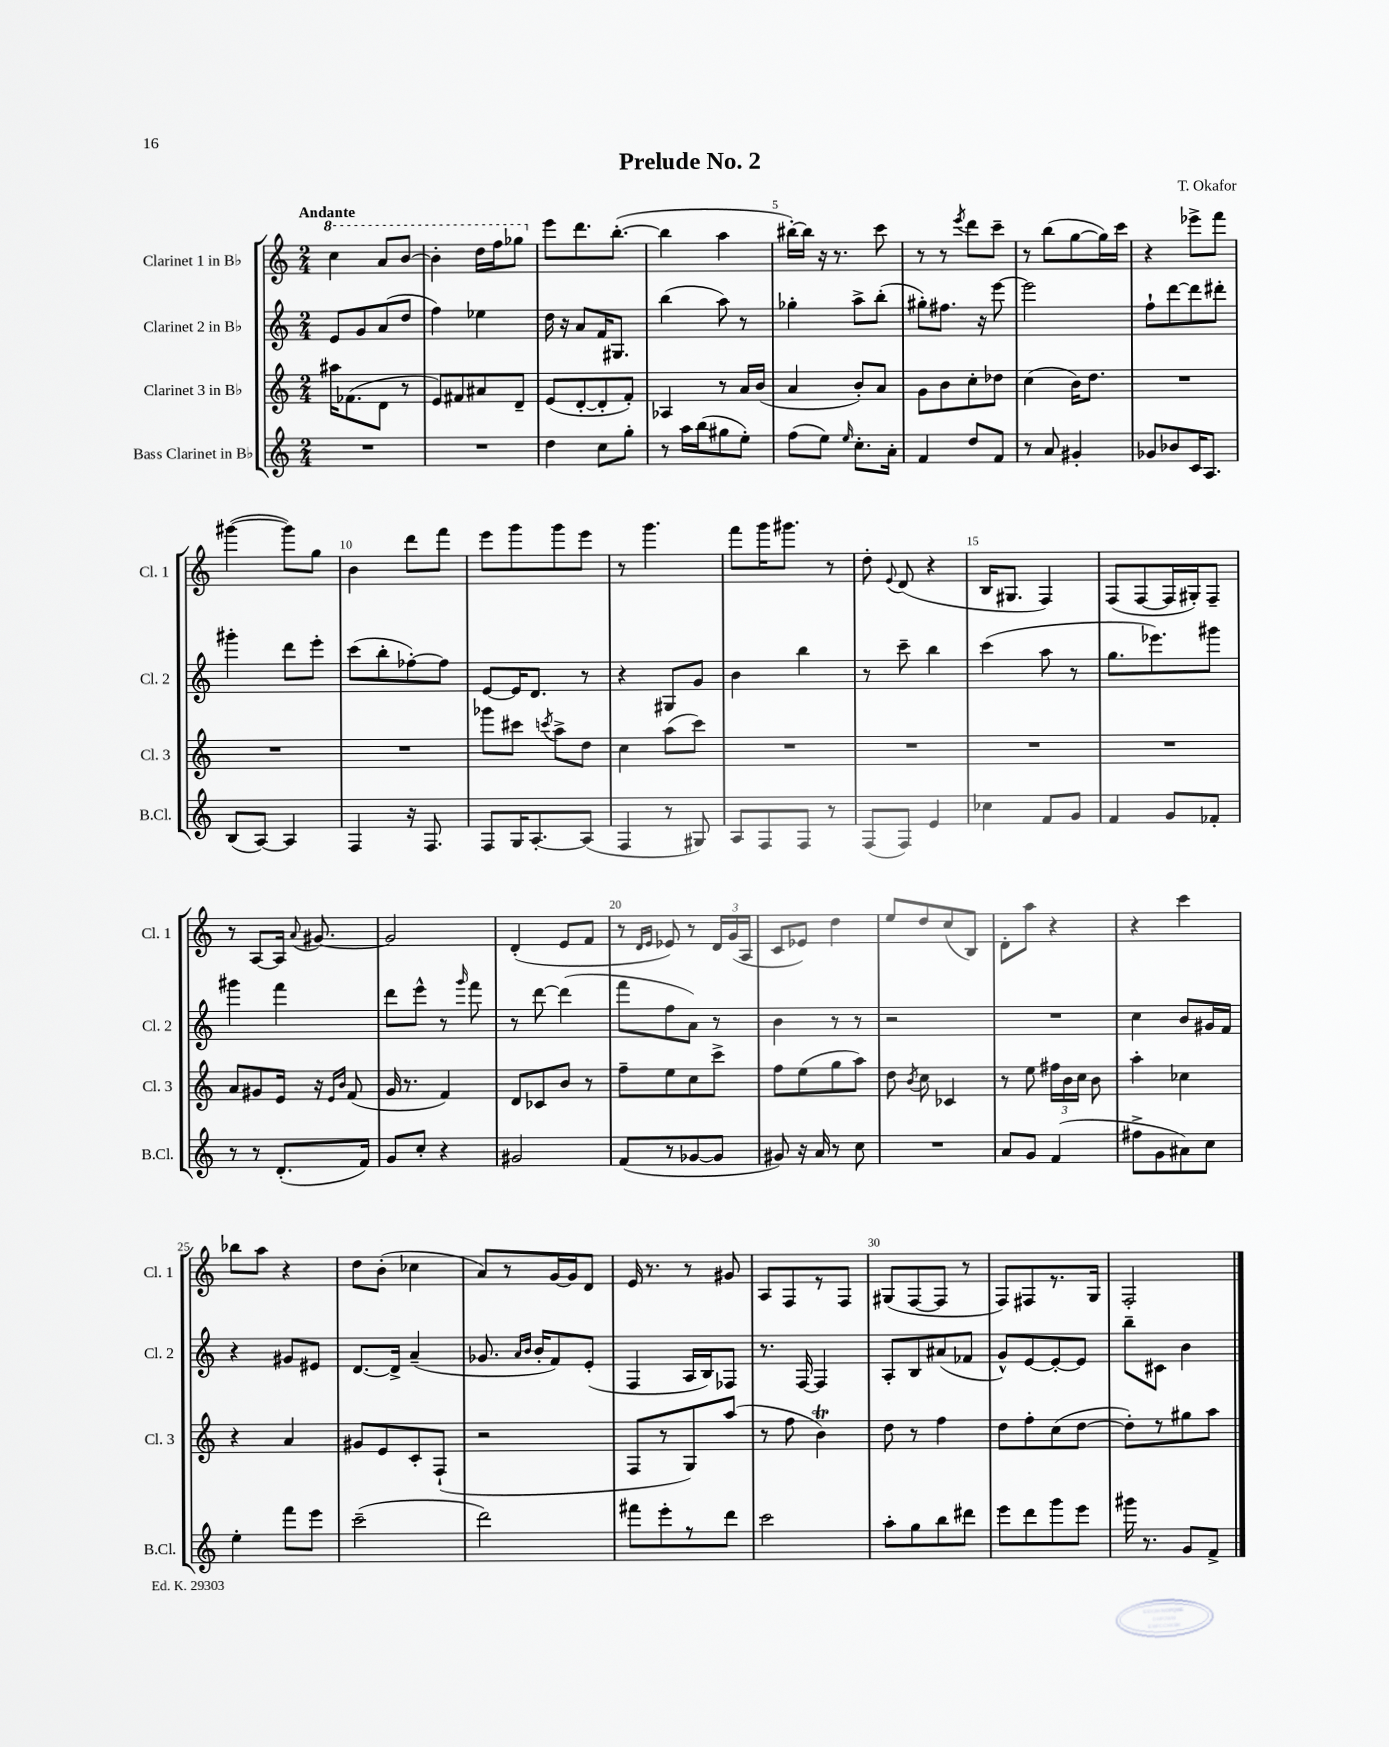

**kern	**kern	**kern	**kern
*staff4	*staff3	*staff2	*staff1
*clefG2	*clefG2	*clefG2	*clefG2
*k[]	*k[]	*k[]	*k[]
*M2/4	*M2/4	*M2/4	*M2/4
2r	16aa#	8e	4ccc
.	(8.f-	.	.
.	.	8g	.
.	8d	(8a	8aa
.	8r	8dd	[8bb
=	=	=	=
2r	8e)	4ff)	4bb']
.	8f#	.	.
.	8a#	4ee-	16ddd
.	.	.	16fff
.	8d~	.	8ggg-
=	=	=	=
4dd	(8e	16dd	8eee
.	.	16r	.
.	[8d'	8a	8.ddd
8cc	8d']	16f	.
.	.	8.G#	([8.bb'
8gg'	8f')	.	.
=	=	=	=
8r	4A-	(4bb	4bb]
16aa	.	.	.
(16bb	.	.	.
8gg#	8r	8aa)	4aa
8ee')	16a	8r	.
.	(16b	.	.
=	=	=	=
(8ff	4a	4gg-'	[16bb#')
.	.	.	16bb#]
8ee)	.	.	16r
.	.	.	8.r
16qqee	.	.	.
8.cc'	8b')	8aa^	.
.	8a	(8bb'	8ccc
16a'	.	.	.
=	=	=	=
4f	8g	8gg#')	8r
.	8b	8.ff#	8r
.	.	.	8qeee
8dd	8cc'	.	8ddd
.	.	16r	.
8f	8dd-	[8eee	8ccc~
=	=	=	=
8r	(4cc	2eee]	8r
8a	.	.	(8bb
4g#'	16b)	.	[8gg
.	8.dd	.	.
.	.	.	16gg])
.	.	.	16ccc
=	=	=	=
8g-	2r	8ff`	4r
8b-	.	[8ddd	.
16c	.	8ddd]	8eee-^
8.A	.	.	.
.	.	8ddd#'	8fff
=	=	=	=
(8B	2r	4ggg#'	([4ggg#
[8A)	.	.	.
4A]	.	8ddd	8ggg#])
.	.	8eee'	8gg
=	=	=	=
4F	2r	(8ccc	4b
.	.	8bb'	.
16r	.	[8ff-')	8ddd
8.F	.	.	.
.	.	8ff-]	8fff
=	=	=	=
8F	8ggg-	[8e	8eee
16G	8ccc#	16e]	8ggg
[8.A'	.	8.d	.
.	8qccc	.	.
.	8aa^	.	8ggg
(8A]	8dd	8r	8eee
=	=	=	=
4F	4cc	4r	8r
.	.	.	4.ggg
8r	(8aa	8G#	.
8G#)	8ccc)	8g	.
=	=	=	=
8A	2r	4b	8fff
8F	.	.	16ggg
.	.	.	8.ggg#
8F	.	4bb	.
8r	.	.	8r
=	=	=	=
(8F	2r	8r	8dd'
.	.	.	8qqe
8F)	.	8ccc~	(8d
4e	.	4bb	4r
=	=	=	=
4cc-	2r	(4ccc	16B
.	.	.	8.G#
8f	.	8aa	4F)
8g	.	8r	.
=	=	=	=
4f	2r	8.gg	(8F
.	.	.	[8F
.	.	8.eee-)	.
8g	.	.	16F]
.	.	.	16G#')
8f-'	.	8ggg#	8F~
=	=	=	=
8r	8a	4ggg#	8r
8r	8g#	.	[8A
(8.d'	16e	4fff	16A]
.	.	.	8qqa
.	16r	.	[8.g#
.	16qqe	.	.
.	16qqb	.	.
.	(8f	.	.
16f)	.	.	.
=	=	=	=
8g	16g	8ddd	2g#]
.	8.r	.	.
8cc'	.	8eee^^	.
4r	4f)	8r	.
.	.	16qqggg	.
.	.	8fff	.
=	=	=	=
2g#	8d	8r	(4d'
.	8c-	[8ddd	.
.	8b	(4ddd]	8e
.	8r	.	8f
=	=	=	=
(8f	8ff~	8fff	8r
.	.	.	16qqd
.	.	.	16qqe
8r	8ee	8ff	8e-)
[8g-	8cc	8a)	8r
8g-]	8ccc^	8r	24d
.	.	.	(24g
.	.	.	24A
=	=	=	=
8g#)	8ff	4b	8c
16r	(8ee	.	8e-)
16a	.	.	.
8r	8gg	8r	4dd
8cc	8aa)	8r	.
=	=	=	=
2r	8dd	2r	8ee
.	8qb	.	.
.	8cc	.	8dd
.	4c-	.	(8cc
.	.	.	8B)
=	=	=	=
8a	8r	2r	8d'
8g	8ee	.	8aa
(4f	24ff#	.	4r
.	24b	.	.
.	24cc	.	.
.	8b	.	.
=	=	=	=
8ff#^	4aa'	4cc	4r
8g	.	.	.
8a#)	4cc-	8b	4ccc
8cc	.	16g#	.
.	.	16f	.
=	=	=	=
4ee'	4r	4r	8bb-
.	.	.	8aa
8fff	4a	8g#	4r
8eee	.	8e#	.
=	=	=	=
(2ccc~	8g#	[8.d	8dd
.	8e	.	(8b'
.	.	16d^]	.
.	8c'	(4a~	4cc-
.	(8F`	.	.
=	=	=	=
2ddd)	2r	8.g-	8a)
.	.	.	8r
.	.	16qqa	.
.	.	16qqb	.
.	.	16b'	.
.	.	8f)	[16g
.	.	.	16g]
.	.	(8e'	8d
=	=	=	=
8fff#	8F	4F	16e
.	.	.	8.r
8eee'	8r	.	.
8r	8G)	16A	8r
.	.	16B)	.
8ddd	(8aa	8F-	8g#
=	=	=	=
2ccc	8r	8.r	8A
.	8ff	.	8F
.	.	[16F	.
.	4b)	4F]	8r
.	.	.	8F
=	=	=	=
8aa'	8dd	8A'	(8G#
8gg	8r	8B	[8F
8bb	4ff	(8a#	8F]
8ddd#	.	8f-	8r
=	=	=	=
8eee	8dd	8g^^)	8F)
8ddd	8ff'	[8e	8F#
8ggg	(8cc	8e'_	8.r
8eee	[8dd	8e]	.
.	.	.	16G
=	=	=	=
16ggg#	8dd'])	8bb~	2F'
8.r	.	.	.
.	8r	8c#	.
8g	8gg#	4b	.
8f^	8aa	.	.
==	==	==	==
*-	*-	*-	*-
